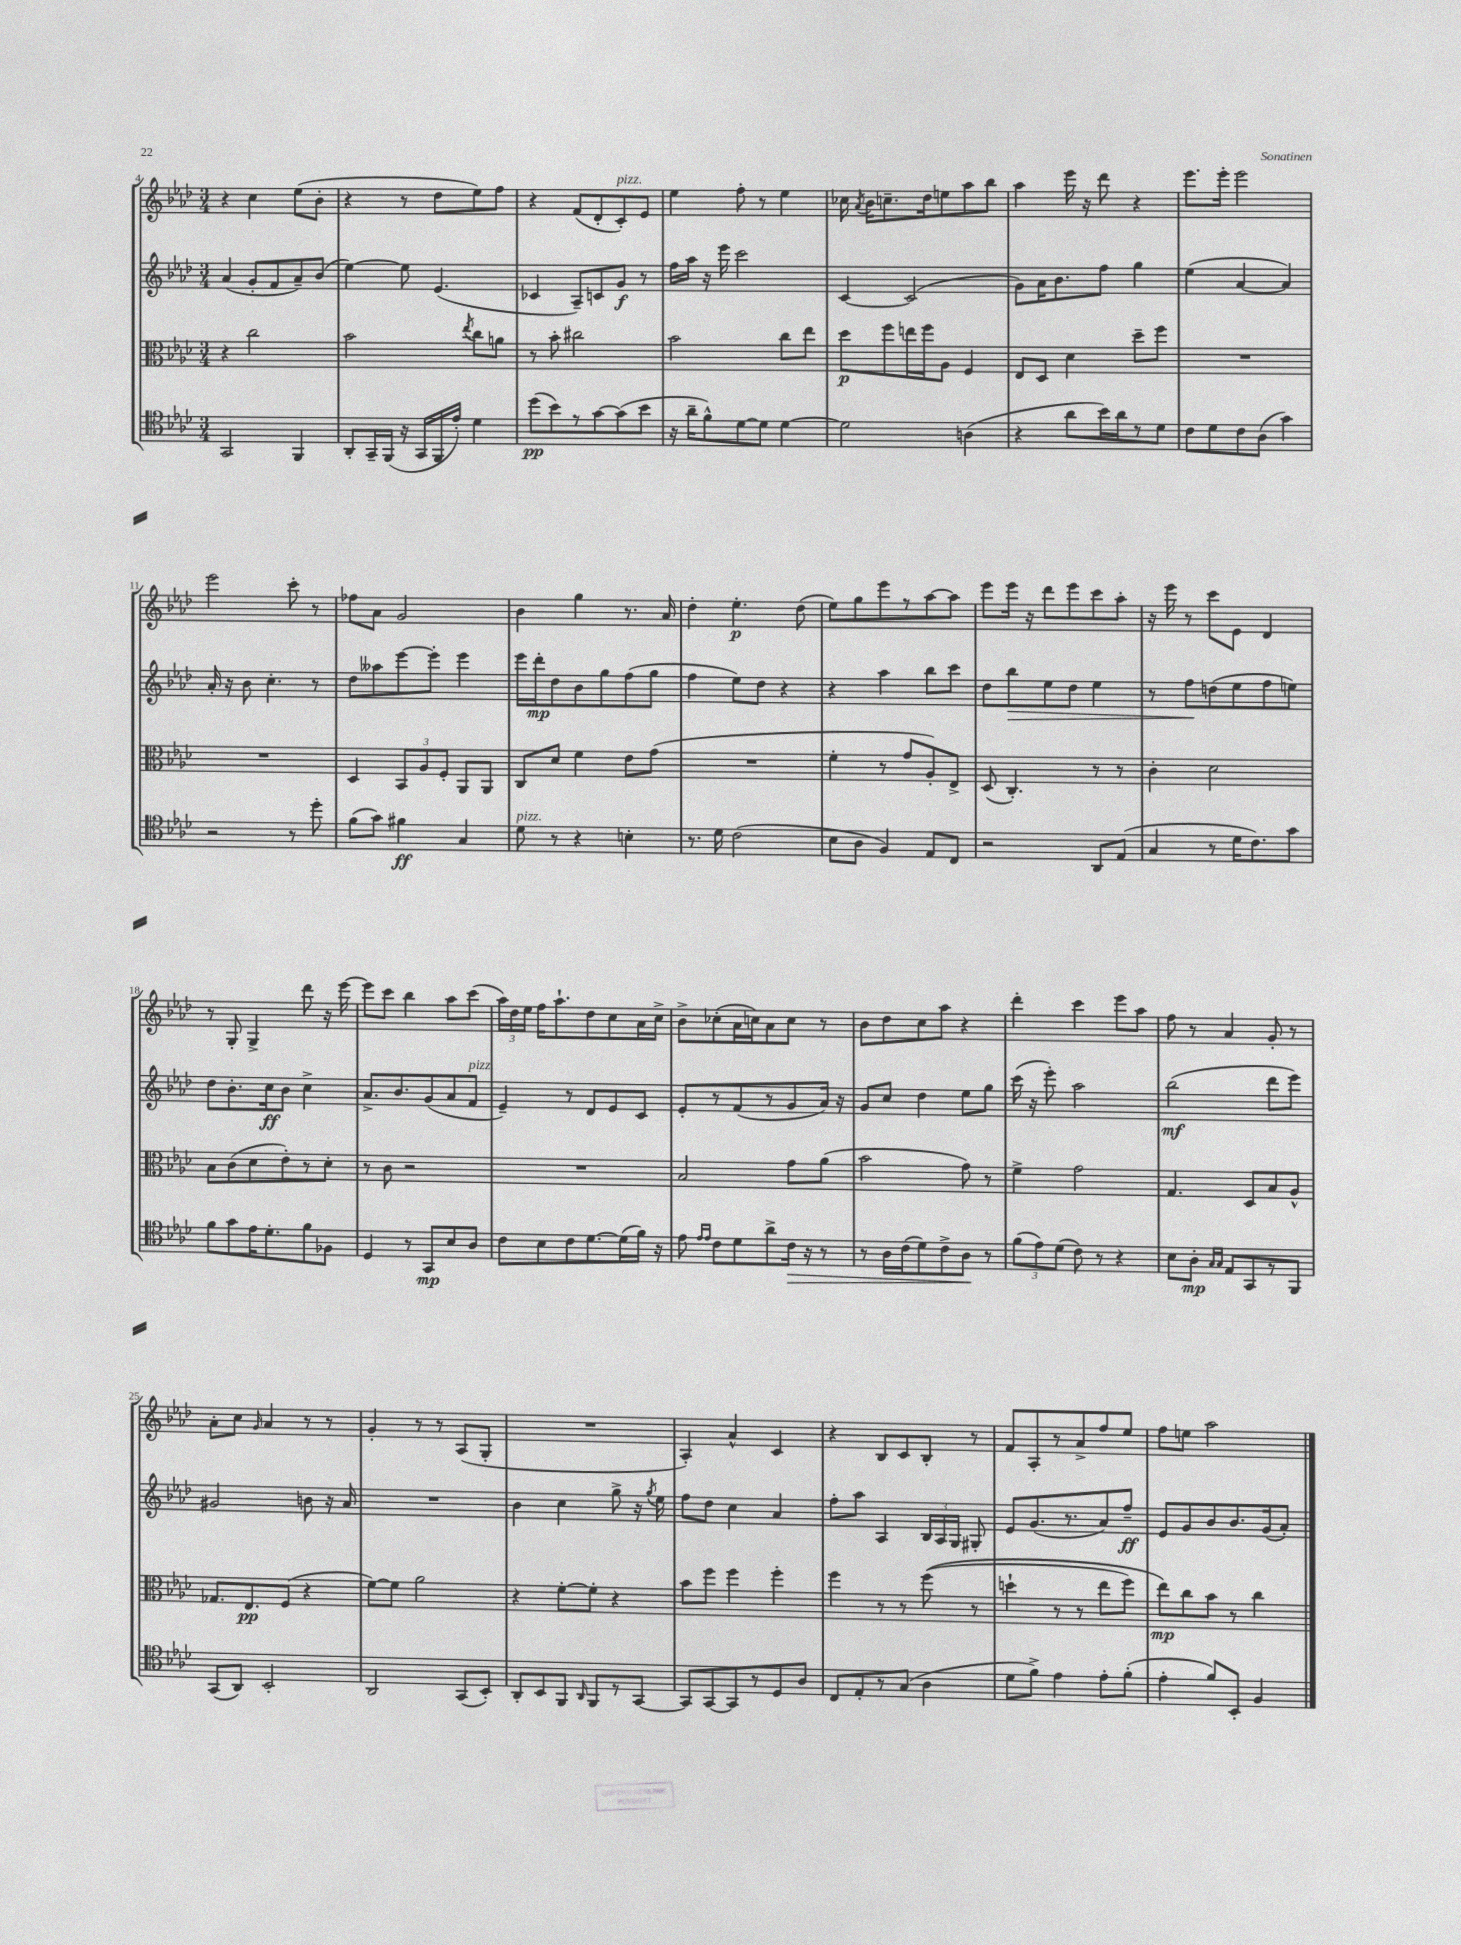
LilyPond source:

<<
\new StaffGroup <<
\new Staff = "s0" {
    \clef treble \key aes \major \numericTimeSignature \time 3/4
    \autoBeamOff r4 c''4 ees''8[( bes'8]-. |
    r4 r8 des''8[ ees''8) f''8] |
    r4 f'8[( des'8-. c'8-.^\markup { \italic "pizz." }) ees'8] |
    ees''4 f''8-. r8 ees''4 |
    ces''16 \acciaccatura { aes'8 } bes'16[ c''8.-- des''16 e''8 aes''8 bes''8] |
    aes''4 ees'''16 r16 des'''8 r4 |
    ees'''8.[ ees'''16]-. ees'''2 |
    ees'''2 c'''8-. r8 |
    fes''8[ aes'8] g'2 |
    bes'4 g''4 r8. aes'16 |
    des''4-. ees''4.-.\p des''8( |
    ees''8[) g''8 ees'''8 r8 aes''8~ aes''8] |
    ees'''8[ ees'''16] r16 des'''8[ ees'''8 c'''8 aes''8]-. |
    r16 ees'''16 r8 c'''8[ ees'8] des'4 |
    r8 g8-. g4-> des'''8 r16 ees'''16~ |
    ees'''8[ c'''8] bes''4 aes''8[ c'''8]( |
    \tuplet 3/2 { aes''16[) des''16 ees''16] } f''16[ aes''8.-! des''8 c''8 aes'16 c''16]-> |
    bes'8[-> ces''8-.( aes'16 c''16) aes'8 c''8] r8 |
    bes'8[ des''8 c''8 aes''8] r4 |
    des'''4-. c'''4 ees'''8[ aes''8] |
    f''8 r8 aes'4 g'8-. r8 |
    aes'8[-. c''8] \grace { g'16 } aes'4 r8 r8 |
    g'4-. r8 r8 aes8[( g8]-. |
    R2. |
    aes4-.) aes'4-^ c'4 |
    r4 bes8[ c'8 bes8]-. r8 |
    f'8[ aes8-. r8 aes'8-> f''8 ees''8] |
    f''8[ e''8] aes''2 \bar "|." |
}
\new Staff = "s1" {
    \clef treble \key aes \major \numericTimeSignature \time 3/4
    \autoBeamOff aes'4( g'8[-. f'8 aes'8--) bes'8]( |
    ees''4~) ees''8 ees'4.( |
    ces'4 aes8[--) c'8 g'8]\f r8 |
    f''16[ aes''16] r16 ees'''16 c'''2 |
    c'4~ c'2( |
    g'8[) aes'16 bes'8. f''8] g''4 |
    ees''4( aes'4~ aes'4) |
    aes'16-. r16 bes'8 c''4.-. r8 |
    des''8[ aeses''8 ees'''8~ ees'''8]-. ees'''4 |
    ees'''16[ des'''16-.\mp des''8 bes'8 g''8 f''8( g''8] |
    f''4 ees''8[) des''8] r4 |
    r4 aes''4 bes''8[ c'''8] |
    des''8[ bes''8\> ees''8 des''8] ees''4 |
    r8 f''8[\! d''8( ees''8 f''8 e''8]) |
    des''8[ bes'8.-. c''16\ff bes'8] c''4-> |
    aes'8.[-> bes'8. g'8( aes'8 f'8]^\markup { \italic "pizz." } |
    ees'4--) r8 des'8[ ees'8 c'8] |
    ees'8[-. r8 f'8( r8 g'8 aes'16]) r16 |
    g'8[ c''8] des''4 ees''8[ g''8] |
    c'''16( r16 ees'''8-.) aes''2 |
    bes''2\mf( des'''8[ ees'''8]) |
    gis'2 b'8 r16 aes'16 |
    R2. |
    bes'4 c''4 g''8-> r16 \acciaccatura { g''8 } ees''16 |
    f''8[ des''8] c''4 aes'4 |
    f''8[-. aes''8] aes4 \tuplet 3/2 { bes16[ aes16 g16] } gis8-. |
    ees'8[ g'8.( r8. aes'8) f''8]--\ff |
    ees'8[ g'8 bes'8 bes'8. g'16( aes'8]-.) \bar "|." |
}
\new Staff = "s2" {
    \clef alto \key aes \major \numericTimeSignature \time 3/4
    \autoBeamOff r4 c''2 |
    bes'2 \acciaccatura { ees''8 } c''8[ a'8] |
    r8 bes'8-. cis''2 |
    bes'2 c''8[ ees''8] |
    des''8[\p f''8 e''16 f''16 aes8] f4 |
    ees8[ des8] des'4 des''8[-- f''8] |
    R2. |
    R2. |
    des4 \tuplet 3/2 { bes,8[ aes8 f8]-. } aes,8[ aes,8] |
    c8[ des'8] f'4 ees'8[ g'8]( |
    R2. |
    f'4-. r8 g'8[ aes8-.) ees8]-> |
    des8( c4.-.) r8 r8 |
    c'4-. des'2 |
    bes8[ c'8( des'8 ees'8-.) r8 des'8]-. |
    r8 c'8 r2 |
    R2. |
    bes2 g'8[ aes'8]( |
    bes'2 g'8) r8 |
    f'4-> g'2 |
    g4. des8[ bes8 aes8]-^ |
    ges8.[ ees8.\pp f8]( r4 |
    f'8[~) f'8] aes'2 |
    r4 f'8[~-. f'8]-. r4 |
    bes'8[ f''8] f''4 f''4-. |
    f''4 r8 r8 f''8(\( r8 |
    d''4-! r8 r8 ees''8[ f''8]) |
    ees''8[\mp\) c''8 bes'8] r8 c''4 \bar "|." |
}
\new Staff = "s3" {
    \clef tenor \key aes \major \numericTimeSignature \time 3/4
    \autoBeamOff g,2 f,4 |
    aes,8[-. g,16-- f,16]( r16 g,16[ f,16 ees'16]-.) des'4 |
    des''8[\pp( bes'8) r8 g'8~ g'8( bes'8] |
    r16 aes'16[-- f'8-^) des'8~ des'8] des'4~ |
    des'2 a4( |
    r4 aes'8[ bes'16) aes'16 r8 des'8] |
    c'8[ des'8 c'8 aes8]( g'4) |
    r2 r8 des''8-. |
    f'8[( g'8]) fis'4\ff g4 |
    des'8^\markup { \italic "pizz." } r8 r4 b4-. |
    r8. des'16 c'2( |
    bes8[ aes8] f4) ees8[ c8] |
    r2 aes,8[ ees8]( |
    g4 r8 des'16[ c'8.) g'8] |
    f'8[ g'8 ees'16 des'8.-. f'8 fes8] |
    des4 r8 g,8[\mp bes8 aes8] |
    c'8[ bes8 c'8 des'8.~ des'16( f'16]) r16 |
    ees'8 \grace { ees'16[ ees'16] } c'8[ des'8 aes'8-> c'16]\> r16 r8 |
    r8 aes16[ c'16( des'8) c'8-> aes8]\! r8 |
    \tuplet 3/2 { f'8[( ees'8) des'8]( } c'8) r8 r4 |
    bes8[ aes8]-.\mp \grace { g16[ g16] } ees8[ g,8 r8 f,8] |
    g,8[( aes,8]) bes,2-. |
    aes,2 g,8[( bes,8]-.) |
    aes,8[-. bes,8 f,8] \grace { aes,16 } f,8[ r8 g,8]~ |
    g,8[ g,8~ g,8 r8 des8 aes8] |
    c8[ ees8-. r8 g8]( aes4 |
    des'8[ f'8]->) ees'4 ees'8[-. f'8]-.( |
    ees'4-. f'8[) bes,8]-. f4 \bar "|." |
}
>>
>>
\layout { \context { \Score currentBarNumber = #4 } }
